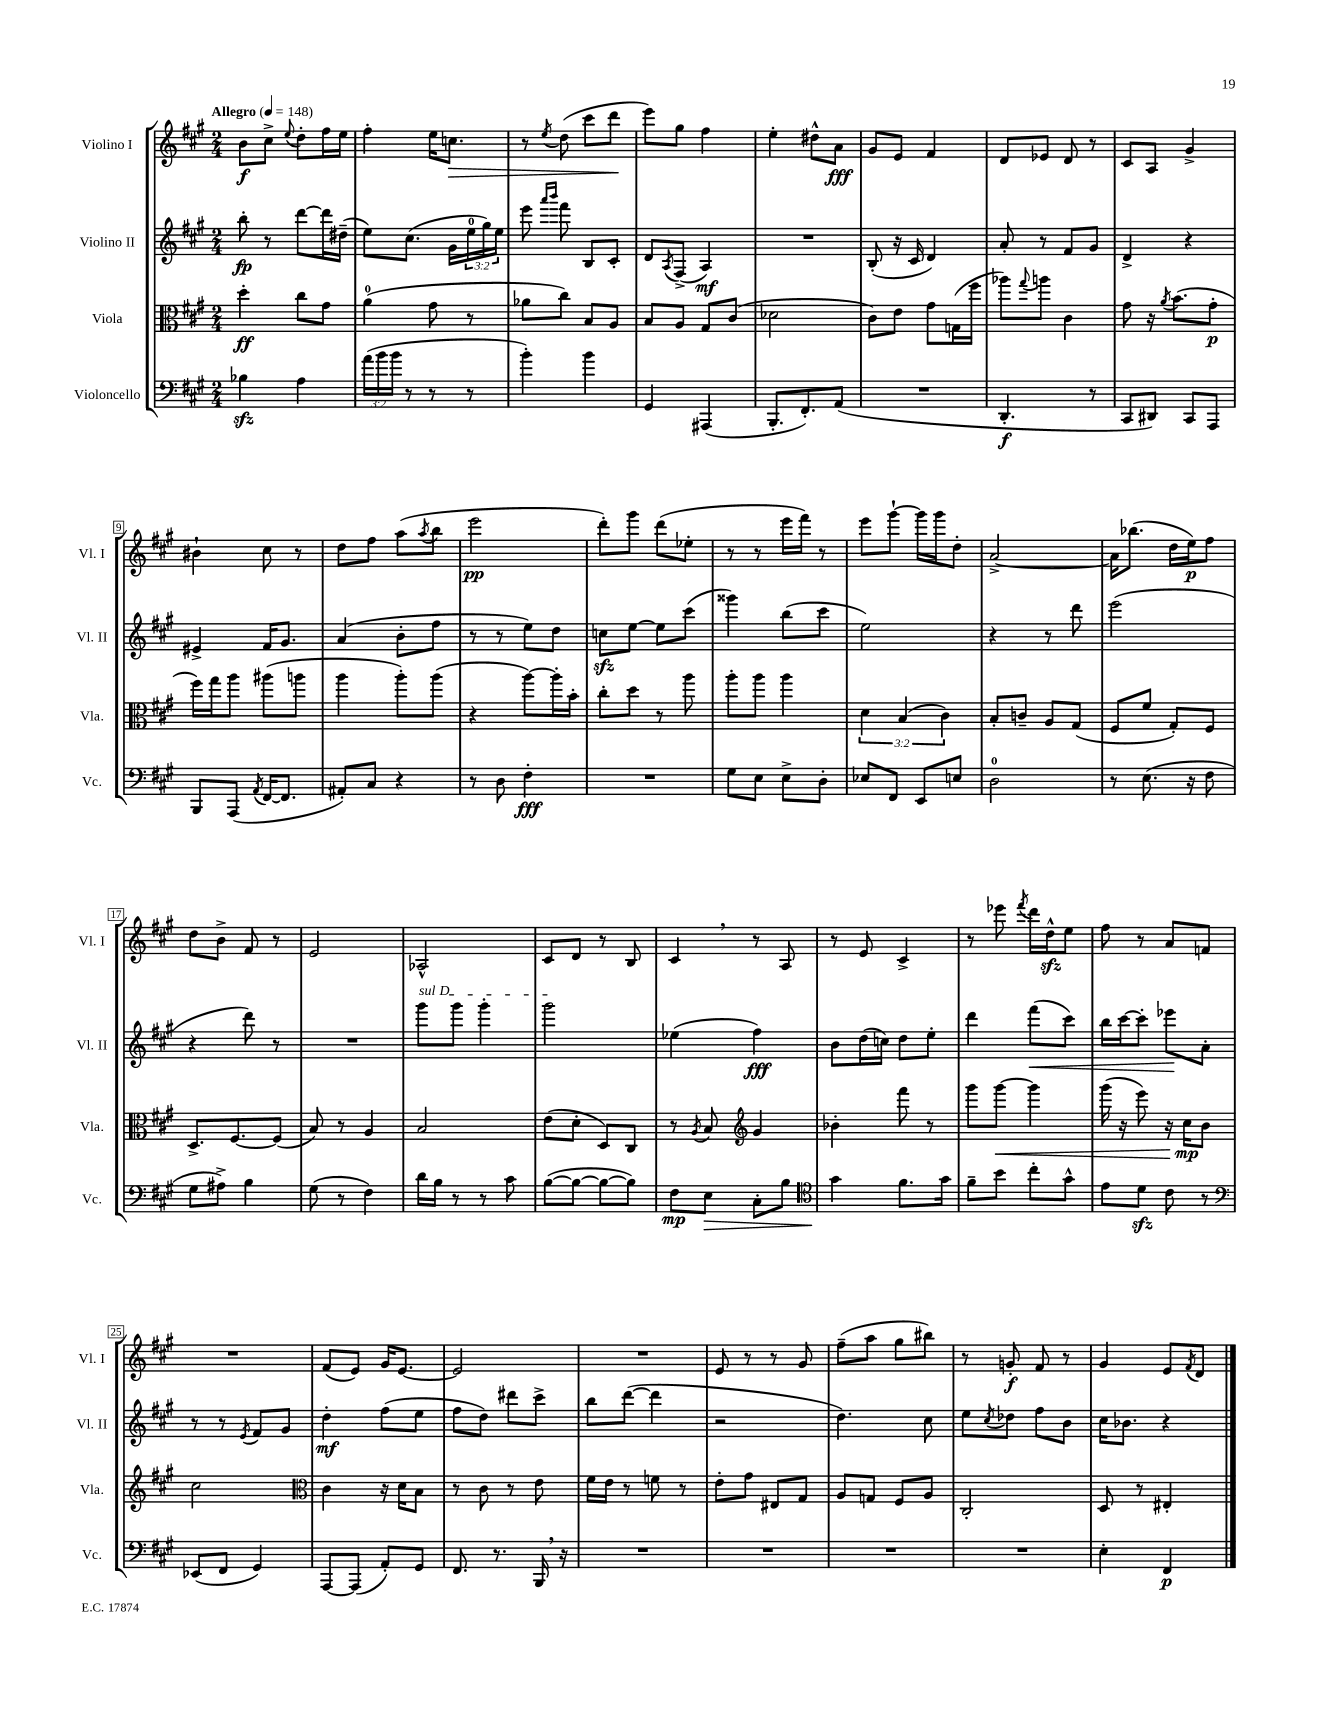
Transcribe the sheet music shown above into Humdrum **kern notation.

**kern	**kern	**kern	**kern
*staff4	*staff3	*staff2	*staff1
*clefF4	*clefC3	*clefG2	*clefG2
*k[f#c#g#]	*k[f#c#g#]	*k[f#c#g#]	*k[f#c#g#]
*M2/4	*M2/4	*M2/4	*M2/4
*MM148	*MM148	*MM148	*MM148
4B-\	4dd'\	8bb'\	8b\L
.	.	8r	8cc#^\J
.	.	.	8qqee/
4A\	8cc#\L	[8ddd\L	8dd'\L
.	8g#\J	16ddd\]L	16ff#\L
.	.	(16dd#~\JJ	16ee\JJ
=	=	=	=
(24a\LL	(4a\	8ee\L)	4ff#'\
24b\	.	.	.
24b\JJ	.	.	.
8r	.	(8.cc#\J	.
8r	8g#\	.	16ee\LK
.	.	16g#\LL	8.cc\J
8r	8r	24ee\	.
.	.	24gg#\)	.
.	.	24ee\JJ	.
=	=	=	=
4b'\)	8a-\L	8eee\	8r
.	.	16qqaaa/LL	.
.	.	16qqbbb/JJ	8qee/
.	8cc#\J)	8fff#\	(8dd\
4b\	8B/L	8B/L	8ccc#\L
.	8A/J	8c#'/J	8ddd\J
=	=	=	=
4GG#/	8B/L	8d/L	8eee\L)
.	.	8qA/	.
.	8A/J	(8F#^/J	8gg#\J
(4AAA#/	8G#/L	4A/)	4ff#\
.	(8c#/J	.	.
=	=	=	=
8.BBB'/L	2d-\	2r	4ee'\
8.FF#'/)	.	.	.
.	.	.	8dd#^^\L
(8AA/J	.	.	8a\J
=	=	=	=
2r	8c#\L)	(8B'/	8g#/L
.	8e\J	16r	8e/J
.	.	16c#/	.
.	8g#\L	4d/)	4f#/
.	(16G\L	.	.
.	16ff#\JJ	.	.
=	=	=	=
4.DD'/	8aa-\L)	8a'/	8d/L
.	8qqgg#/	.	.
.	8aa\J	8r	8e-/J
.	4c#\	8f#/L	8d/
8r	.	8g#/J	8r
=	=	=	=
8CC#/L	8g#\	4d^/	8c#/L
8DD#/J)	16r	.	8A/J
.	8qa/	.	.
.	(8.b\L	.	.
8CC#/L	.	4r	4g#^/
8AAA/J	8g#'\J	.	.
=	=	=	=
8BBB/L	16ff#\LL)	4e#^/	4b#`\
.	16gg#\J	.	.
(8AAA/J	8aa\J	.	.
8qAA/	.	.	.
[16FF#/LK	(8aa#\L	16f#/LK	8cc#\
8.FF#/]J	.	8.g#/J	.
.	8aa\J	.	8r
=	=	=	=
8AA#'/L)	4aa\	(4a/	8dd\L
8C#/J	.	.	8ff#\J
4r	8aa'\L)	8b'\L	(8aa\L
.	.	.	8qaa/
.	(8aa\J	8ff#\J	8bb\J
=	=	=	=
8r	4r	8r	2eee\
8D\	.	8r	.
4F#'\	[8aa\L)	8ee\L)	.
.	16aa'\]L	8dd\J	.
.	16b'\JJ	.	.
=	=	=	=
2r	8cc#'\L	8cc\L	8ddd'\L)
.	8dd\J	[8ee\J	8ggg#\J
.	8r	8ee\]L	(8ddd\L
.	8aa\	(8ccc#\J	8ee-'\J
=	=	=	=
8G#\L	8aa'\L	4ggg##\)	8r
8E\J	8aa\J	.	8r
8E^\L	4aa\	(8bb\L	16eee\LL
.	.	.	16fff#\JJ)
8D'\J	.	8ccc#\J	8r
=	=	=	=
8E-/L	6d\	2ee\)	8eee\L
8FF#/J	.	.	[8ggg#`\J
.	(6B/	.	.
8EE/L	.	.	16ggg#\]LL
.	.	.	16ggg#\J
.	6c#\)	.	.
8E/J	.	.	8dd'\J
=	=	=	=
2D\	8B'/L	4r	[2a^/
.	8c~/J	.	.
.	8A/L	8r	.
.	(8G#/J	8ddd\	.
=	=	=	=
8r	8F#/L	(2eee\	16a\]LK
.	.	.	(8.bb-\J
(8.E\	8f#/J	.	.
.	8G#'/L)	.	16dd\LL
16r	.	.	16ee\J)
8F#\	8F#/J	.	8ff#\J
=	=	=	=
8G#\L	8.D^/L	4r	8dd\L
8A#^\J)	.	.	8b^\J
.	[8.F#/	.	.
4B\	.	8ddd\)	8f#/
.	(8F#/]J	8r	8r
=	=	=	=
(8G#\	8B/)	2r	2e/
8r	8r	.	.
4F#\)	4A/	.	.
=	=	=	=
16d\LL	2B/	8ggg#\L	2A-^^/
16B\JJ	.	.	.
8r	.	8ggg#\J	.
8r	.	4ggg#'\	.
8c#\	.	.	.
=	=	=	=
([8B\L	(8e\L	2ggg#\	8c#/L
8B\_J	8d'\J	.	8d/J
8B\_L	8D/L)	.	8r
8B\]J)	8C#/J	.	8B/
=	=	=	=
8F#\L	8r	(4ee-\	4c#/
.	8qA/	.	.
8E\J	8B/	.	.
*	*clefG2	*	*
8C#'\L	4g#/	4ff#\)	8r
8B\J	.	.	8A/
=	=	=	=
*clefC4	*	*	*
4g#\	4b-'\	8b\L	8r
.	.	(16dd\L	8e/
.	.	16cc\JJ)	.
8.f#\L	8fff#\	8dd\L	4c#^/
.	8r	8ee'\J	.
16g#\Jk	.	.	.
=	=	=	=
8f#~\L	8ggg#\L	4ddd\	8r
8b\J	[8ggg#\J	.	8eee-\
.	.	.	8qfff#/
8cc#'\L	4ggg#\]	(8fff#\L	16ddd\LL
.	.	.	16dd^^\J
8g#^^\J	.	8ccc#\J)	8ee\J
=	=	=	=
8e\L	(16ggg#\	16bb\LL	8ff#\
.	16r	[16ccc#\J	.
8d\J	8eee\)	8ccc#'\]J	8r
8c#\	16r	8eee-\L	8a/L
.	16cc#\LK	.	.
8r	8b\J	8a'\J	8f/J
=	=	=	=
*clefF4	*	*	*
(8EE-/L	2cc#\	8r	2r
8FF#/J	.	8r	.
.	.	8qe/	.
4GG#/)	.	8f#/L	.
.	.	8g#/J	.
=	=	=	=
*	*clefC3	*	*
[8AAA/L	4c#\	4dd'\	(8f#/L
(8AAA/]J	.	.	8e/J)
8AA'/L)	16r	(8ff#\L	16g#/LK
.	16d\LK	.	[8.e/J
8GG#/J	8B\J	8ee\J	.
=	=	=	=
8.FF#/	8r	8ff#\L	2e/]
.	8c#\	8dd\J)	.
8.r	.	.	.
.	8r	8ddd#\L	.
16BBB/	8e\	8ccc#^\J	.
16r	.	.	.
=	=	=	=
2r	16f#\LL	8bb\L	2r
.	16e\JJ	.	.
.	8r	([8ddd\J	.
.	8f\	4ddd\]	.
.	8r	.	.
=	=	=	=
2r	8e'\L	2r	8e/
.	8g#\J	.	8r
.	8E#/L	.	8r
.	8G#/J	.	8g#/
=	=	=	=
2r	8A/L	4.dd\)	(8ff#~\L
.	8G/J	.	8aa\J
.	8F#/L	.	8gg#\L
.	8A/J	8cc#\	8bb#\J)
=	=	=	=
2r	2C#'/	8ee\L	8r
.	.	8qcc#/	.
.	.	8dd-\J	8g'/
.	.	8ff#\L	8f#/
.	.	8b\J	8r
=	=	=	=
4E'\	8D/	16cc#\LK	4g#/
.	.	8.b-\J	.
.	8r	.	.
4FF#/	4E#'/	4r	8e/L
.	.	.	8qf#/
.	.	.	8d/J
==	==	==	==
*-	*-	*-	*-
